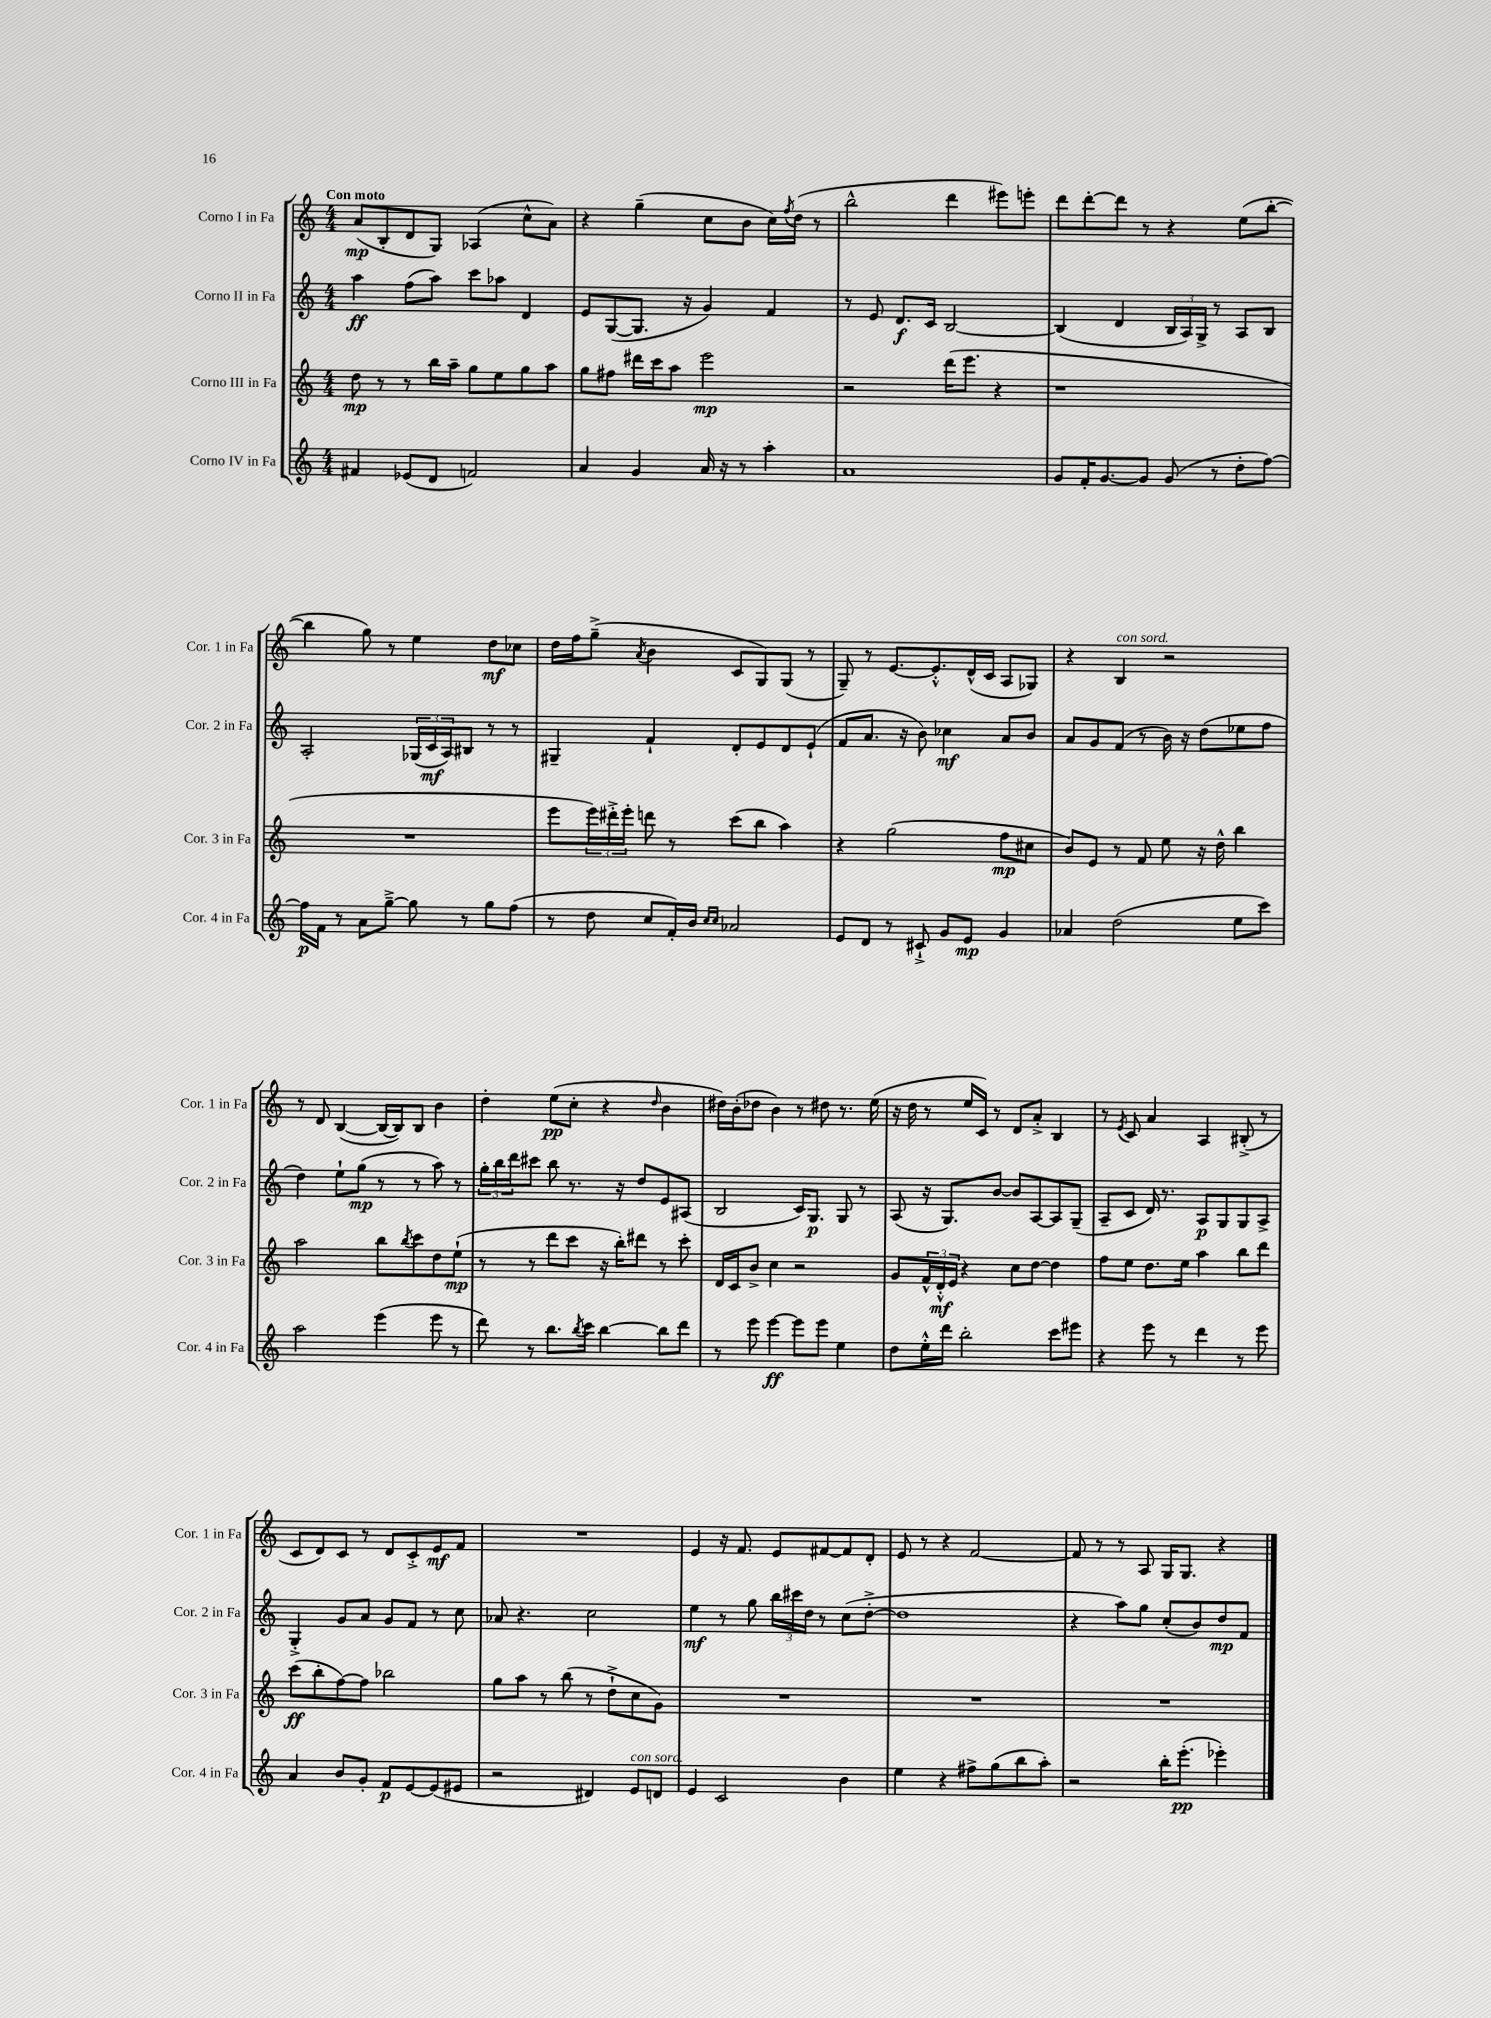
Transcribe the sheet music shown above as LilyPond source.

<<
\new StaffGroup <<
\new Staff = "s0" \with { instrumentName = "Corno I in Fa" shortInstrumentName = "Cor. 1 in Fa" } {
    \clef treble \key c \major \numericTimeSignature \time 4/4 \tempo "Con moto"
    a'8\mp( b8-. d'8 g8) aes4( c''8-^ a'8) |
    r4 g''4--( c''8 b'8 c''16) \acciaccatura { f''8 } d''16( r8 |
    b''2-^ d'''4 eis'''8) e'''8-. |
    d'''8 d'''8~-. d'''8 r8 r4 e''8( b''8~-. |
    b''4 g''8) r8 e''4 d''8\mf ces''8 |
    d''16 f''16 g''8--->( \acciaccatura { a'8 } b'4 c'8 g8) g8( r8 |
    g8--) r8 e'8.~ e'8.-.-^ d'16-^( c'16 a8 ges8) |
    r4 b4^\markup { \italic "con sord." } r2 |
    r8 d'8 b4~( b16~ b16) b8 b'4 |
    d''4-. e''8\pp( c''8-. r4 \grace { d''16 } b'4 |
    dis''16) b'16-.( des''8 b'4) r8 dis''8 r8. e''16( |
    r16 d''16 r8 e''16 c'16) r8 d'8 a'8-.-> b4 |
    r8 \acciaccatura { e'8 } c'8 a'4 a4 bis8-.->( r8 |
    c'8 d'8) c'8 r8 d'8 c'8-.-> e'8\mf f'8 |
    R1 |
    e'4 r16 f'8. e'8 fis'8~ fis'8 d'8-. |
    e'8 r8 r4 f'2~ |
    f'8 r8 r8 a8 g16 g8. r4 \bar "|." |
}
\new Staff = "s1" \with { instrumentName = "Corno II in Fa" shortInstrumentName = "Cor. 2 in Fa" } {
    \clef treble \key c \major \numericTimeSignature \time 4/4
    a''4\ff f''8( a''8) c'''8 aes''8 d'4 |
    e'8 g8~( g8. r16 g'4) f'4 |
    r8 e'8 d'8.\f c'16 b2~ |
    b4( d'4 \tuplet 3/2 { b16 a16) g16-> } r8 a8 b8 |
    a2-. \tuplet 3/2 { ges16( c'16\mf a16) } bis8 r8 r8 |
    gis4-- f'4-! d'8-. e'8 d'8 e'8-!( |
    f'8 a'8. r16 b'8) ces''4\mf a'8 b'8 |
    a'8 g'8 f'8( r8 b'16) r16 d''8( ees''8 f''8 |
    d''4) e''8-! g''8\mp( r8 r8 a''8) r8 |
    \tuplet 3/2 { g''16-. b''16 d'''16 } cis'''8 b''8 r8. r16 d''8 e'8 ais8( |
    b2 c'16) g8.\p g8 r8 |
    a8( r16 g8.) b'8~ b'8 a8~ a8 g8--( |
    a8-- c'8 d'16) r8. a8\p g8 g8 a8-> |
    g4-.-> g'8 a'8 g'8 f'8 r8 c''8 |
    aes'8 r4. c''2 |
    e''4\mf r8 g''8 \tuplet 3/2 { b''16 cis'''16 d''16 } r8 c''8( d''8~-.-> |
    d''1 |
    r4 a''8) g''8 c''8-.( b'8) d''8\mp f'8 \bar "|." |
}
\new Staff = "s2" \with { instrumentName = "Corno III in Fa" shortInstrumentName = "Cor. 3 in Fa" } {
    \clef treble \key c \major \numericTimeSignature \time 4/4
    d''8\mp r8 r8 b''16 a''16-- g''8 e''8 g''8 a''8 |
    g''8 fis''8 dis'''16 c'''16 a''8 e'''2\mp |
    r2 d'''16( e'''8. r4 |
    r1 |
    R1 |
    e'''8 \tuplet 3/2 { e'''16) dis'''16-.-> e'''16-. } d'''8 r8 c'''8( b''8 a''4) |
    r4 g''2( f''8\mp cis''8 |
    b'8) e'8 r8 f'8 e''8 r16 d''16-^ b''4 |
    a''2 b''8 \acciaccatura { b''8 } c'''8 d''8 e''8-!\mp( |
    r8 r8 d'''8 c'''8 r16 b''16-.) dis'''8 r8 c'''8-. |
    d'16 c'16 b'8-> c''4 r2 |
    g'8 \tuplet 3/2 { f'16-^ d'16-.-^\mf e'16 } r4 c''8 d''8~ d''4 |
    f''8 e''8 d''8. e''16 a''4 b''8 d'''8 |
    c'''8\ff( b''8-. f''8~) f''8 bes''2 |
    g''8 a''8 r8 b''8( r8 d''8-!-> c''8 g'8) |
    R1 |
    R1 |
    R1 \bar "|." |
}
\new Staff = "s3" \with { instrumentName = "Corno IV in Fa" shortInstrumentName = "Cor. 4 in Fa" } {
    \clef treble \key c \major \numericTimeSignature \time 4/4
    fis'4 ees'8( d'8 f'2) |
    a'4 g'4 a'16 r16 r8 a''4-. |
    a'1 |
    g'8 f'16-. g'8.~ g'8 g'8( r8 d''8-. f''8~) |
    f''16\p f'16 r8 a'8 g''8~---> g''8 r8 g''8 f''8( |
    r8 d''8 c''8 f'16-.) b'16 \grace { c''16 c''16 } aes'2 |
    e'8 d'8 r8 cis'8-!-> g'8 e'8\mp g'4 |
    aes'4 d''2( e''8 c'''8) |
    a''2 e'''4( e'''8 r8 |
    d'''8) r8 b''8. \acciaccatura { b''8 } c'''16 b''4~ b''8 d'''8 |
    r8 e'''8 e'''4~\ff e'''8 e'''8 e''4 |
    d''8 e''16-.-^ d'''16 b''2-. c'''8 eis'''8 |
    r4 e'''8 r8 d'''4 r8 e'''8 |
    a'4 b'8 g'8-. f'8\p e'8~ e'8( eis'8 |
    r2 dis'4) e'8^\markup { \italic "con sord." } d'8 |
    e'4 c'2 b'4 |
    e''4 r4 fis''8-> g''8( b''8 a''8-.) |
    r2 b''16-. e'''8.-.\pp( ees'''4-.) \bar "|." |
}
>>
>>
\layout { \context { \Score \remove "Bar_number_engraver" } }
